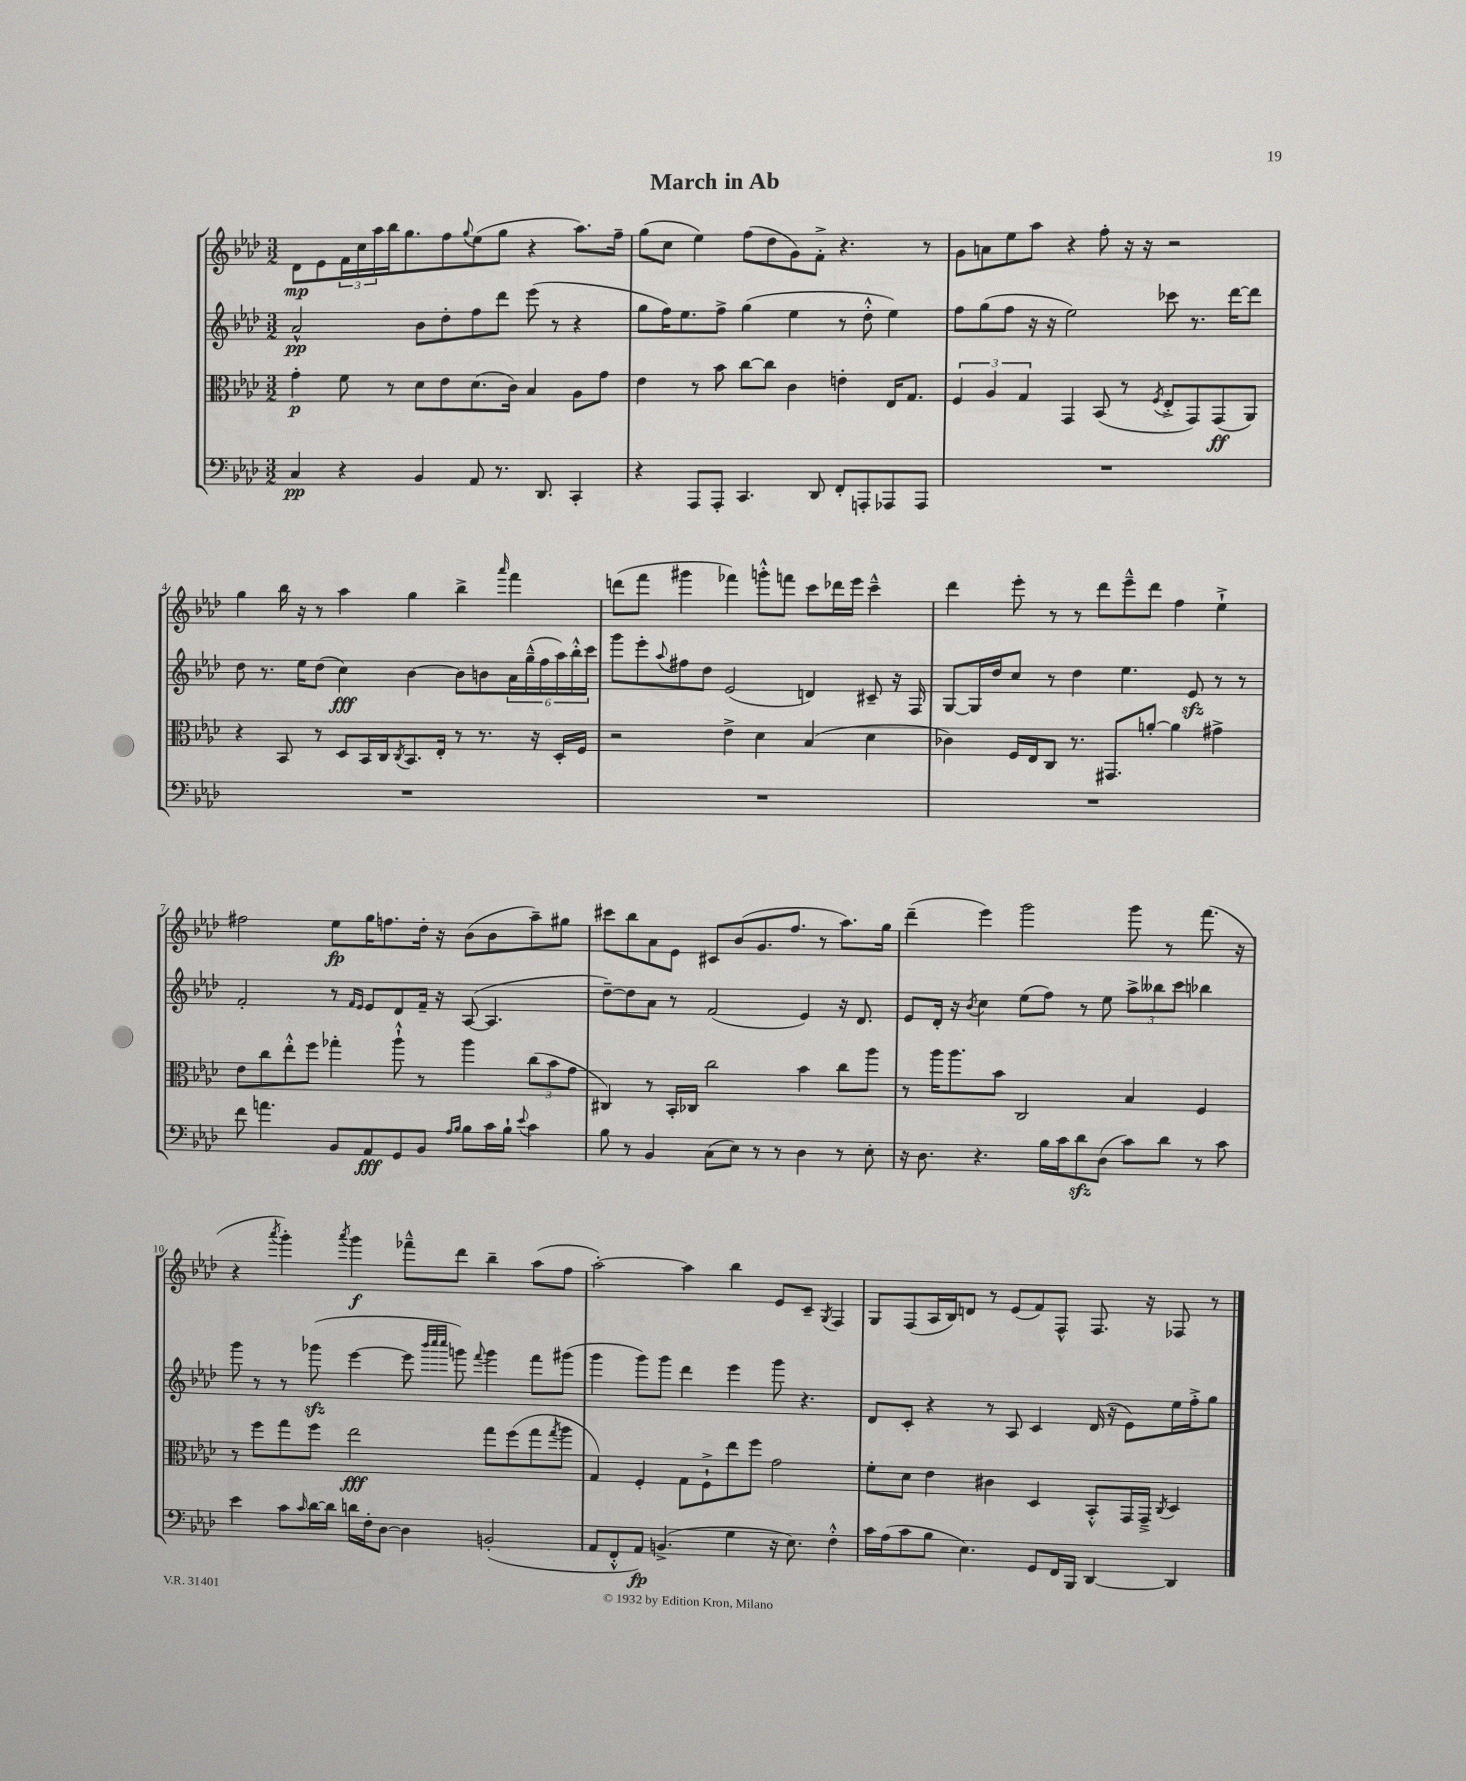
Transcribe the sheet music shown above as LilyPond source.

\header { title = "March in Ab" }
<<
\new StaffGroup <<
\new Staff = "s0" {
    \clef treble \key aes \major \numericTimeSignature \time 3/2
    des'8\mp ees'8 \tuplet 3/2 { f'16 c''16 aes''16 } bes''16 g''8. f''8 \appoggiatura { g''8 } ees''8( g''8 r4 aes''8.) f''16-- |
    g''8( c''8 ees''4) f''8( des''8 g'8) f'8-.-> r4. r8 |
    g'8 a'8 ees''8 aes''8 r4 f''8-. r16 r16 r2 |
    g''4 bes''16 r16 r8 aes''4 g''4 bes''4-> \grace { aes'''16 } f'''4 |
    d'''8( f'''8 gis'''4 fes'''4) g'''8-.-^ f'''8 c'''8 des'''16 ees'''16 c'''4---^ |
    des'''4 ees'''8-. r8 r8 des'''8 ees'''8---^ des'''8 f''4 ees''4-!-> |
    fis''2 ees''8\fp g''16 f''8. des''16-. r16 bes'8( bes'8 aes''8--) gis''8 |
    cis'''8 bes''8 aes'8 ees'8 cis'8 bes'8( g'8. f''8. r8 aes''8.) g''16 |
    des'''4--( ees'''4) g'''2 g'''8 r8 f'''8.( r16 |
    r4 \acciaccatura { aes'''8 } g'''4-.) \acciaccatura { aes'''8 } g'''4\f fes'''8---^ des'''8 bes''4-- aes''8( f''8 |
    aes''2~-.) aes''4 bes''4 ees'8 c'8-- \acciaccatura { g8 } f4 |
    g8 f8( aes16 bes16) d'8 r8 ees'8( f'8) f8-^ f8. r16 fes8 r8 \bar "|." |
}
\new Staff = "s1" {
    \clef treble \key aes \major \numericTimeSignature \time 3/2
    aes'2-^\pp bes'8 des''8-. f''8 des'''8 ees'''8( r8 r4 |
    g''8 f''16) ees''8. f''8-> g''4( ees''4 r8 des''8-.-^ ees''4) |
    f''8 g''8( f''8 r16 r16 ees''2) ces'''8 r8. des'''16~ des'''8 |
    des''8 r8. ees''16 des''8( c''4\fff) bes'4~ bes'8 b'8 \tuplet 6/4 { aes'16 g''16---^( f''16 aes''16) bes''16-.-^ c'''16 } |
    g'''8 ees'''8-. \appoggiatura { aes''8 } fis''8 des''8 ees'2( d'4) cis'8-- r16 f16 |
    g8~ g16 des''16 c''8 r8 des''4 ees''4. ees'8\sfz r8 r8 |
    f'2-. r8 \grace { f'16 ees'16 } ees'8 des'8 f'16-- r16 aes8~( aes4. |
    des''8~--) des''8 aes'8 r8 f'2( ees'4) r16 des'8. |
    ees'8 des'16-. r16 \acciaccatura { bes'8 } c''4 ees''8( f''8) r8 ees''8 \tuplet 3/2 { aes''8-> beses''8 c'''8 } bes''4 |
    g'''8 r8 r8 ges'''8\sfz( ees'''4~ ees'''8 \grace { bes'''32 c''''32 c''''32 } g'''8) \appoggiatura { f'''8 } g'''4 f'''8 gis'''8( |
    g'''4 g'''8) g'''8 des'''4 ees'''4 g'''8 r4. |
    des'8 c'8-. r4 r8 aes8 c'4 des'16( r16 ees'8) ees''16 f''16-.-> g''8 \bar "|." |
}
\new Staff = "s2" {
    \clef alto \key aes \major \numericTimeSignature \time 3/2
    g'4-.\p f'8 r8 des'8 ees'8 des'8.( c'16) bes4 aes8 g'8 |
    ees'4 r8 bes'8 c''8~ c''8 c'4 e'4-. ees16 g8. |
    \tuplet 3/2 { f4 aes4 g4 } g,4 bes,8( r8 \acciaccatura { f8 } ees8-.-> g,8) g,8\ff( aes,8) |
    r4 bes,8 r8 des8 bes,16 c16 \acciaccatura { c8 } bes,8. ees16-. r8 r8. r16 des16-. f16 |
    r2 ees'4-> des'4 bes4( des'4 |
    ces'4) f16 ees16 c8 r8. gis,8. a'8~-. a'4 gis'4-> |
    ees'8 c''8 ees''8-.-^ f''8 ges''4-. aes''8-!-^ r8 aes''4 \tuplet 3/2 { c''8( bes'8 g'8 } |
    cis4) r8 bes,16-. ces16 c''2 bes'4 c''8 aes''8 |
    r8 aes''16 aes''8. bes'8 c2 bes4 f4 |
    r8 f''8 g''8 f''8 ees''2\fff g''8 f''8( g''8 \acciaccatura { g''8 } aes''8 |
    g4) f4-. g8 f8-!-> ees''8 f''8 g'2 |
    f'8-. des'8 ees'4 cis'4 des4 bes,8-.-^ g,16 g,16---> \acciaccatura { c8 } des4 \bar "|." |
}
\new Staff = "s3" {
    \clef bass \key aes \major \numericTimeSignature \time 3/2
    c4\pp r4 bes,4 aes,8 r8. des,8. c,4-. |
    r4 aes,,8 aes,,8-. c,4. des,8 f,8-. a,,8-. aes,,8 aes,,8 |
    R1. |
    R1. |
    R1. |
    R1. |
    f'8 a'4. bes,8 aes,8\fff g,8 bes,8 \grace { aes16 bes16 } bes8 c'16 bes16-! \appoggiatura { ees'8 } c'4 |
    bes8 r8 bes,4 c8( ees8) r8 r8 des4 r8 ees8-. |
    r16 des8. r4. bes16 c'16 des'8\sfz des8( c'8) des'8 r8 c'8 |
    ees'4 c'8 \grace { c'16 } des'16~ des'16 d'16 f16-. des8~ des4 b,2-.( |
    aes,8 f,8-.-^ aes,8\fp) b,4.->( g4 r16 ees8.) f4-.-^ |
    c'16 aes16( c'8 bes8 ees4.) g,8 f,16 bes,,16 des,4~ des,4 \bar "|." |
}
>>
>>
